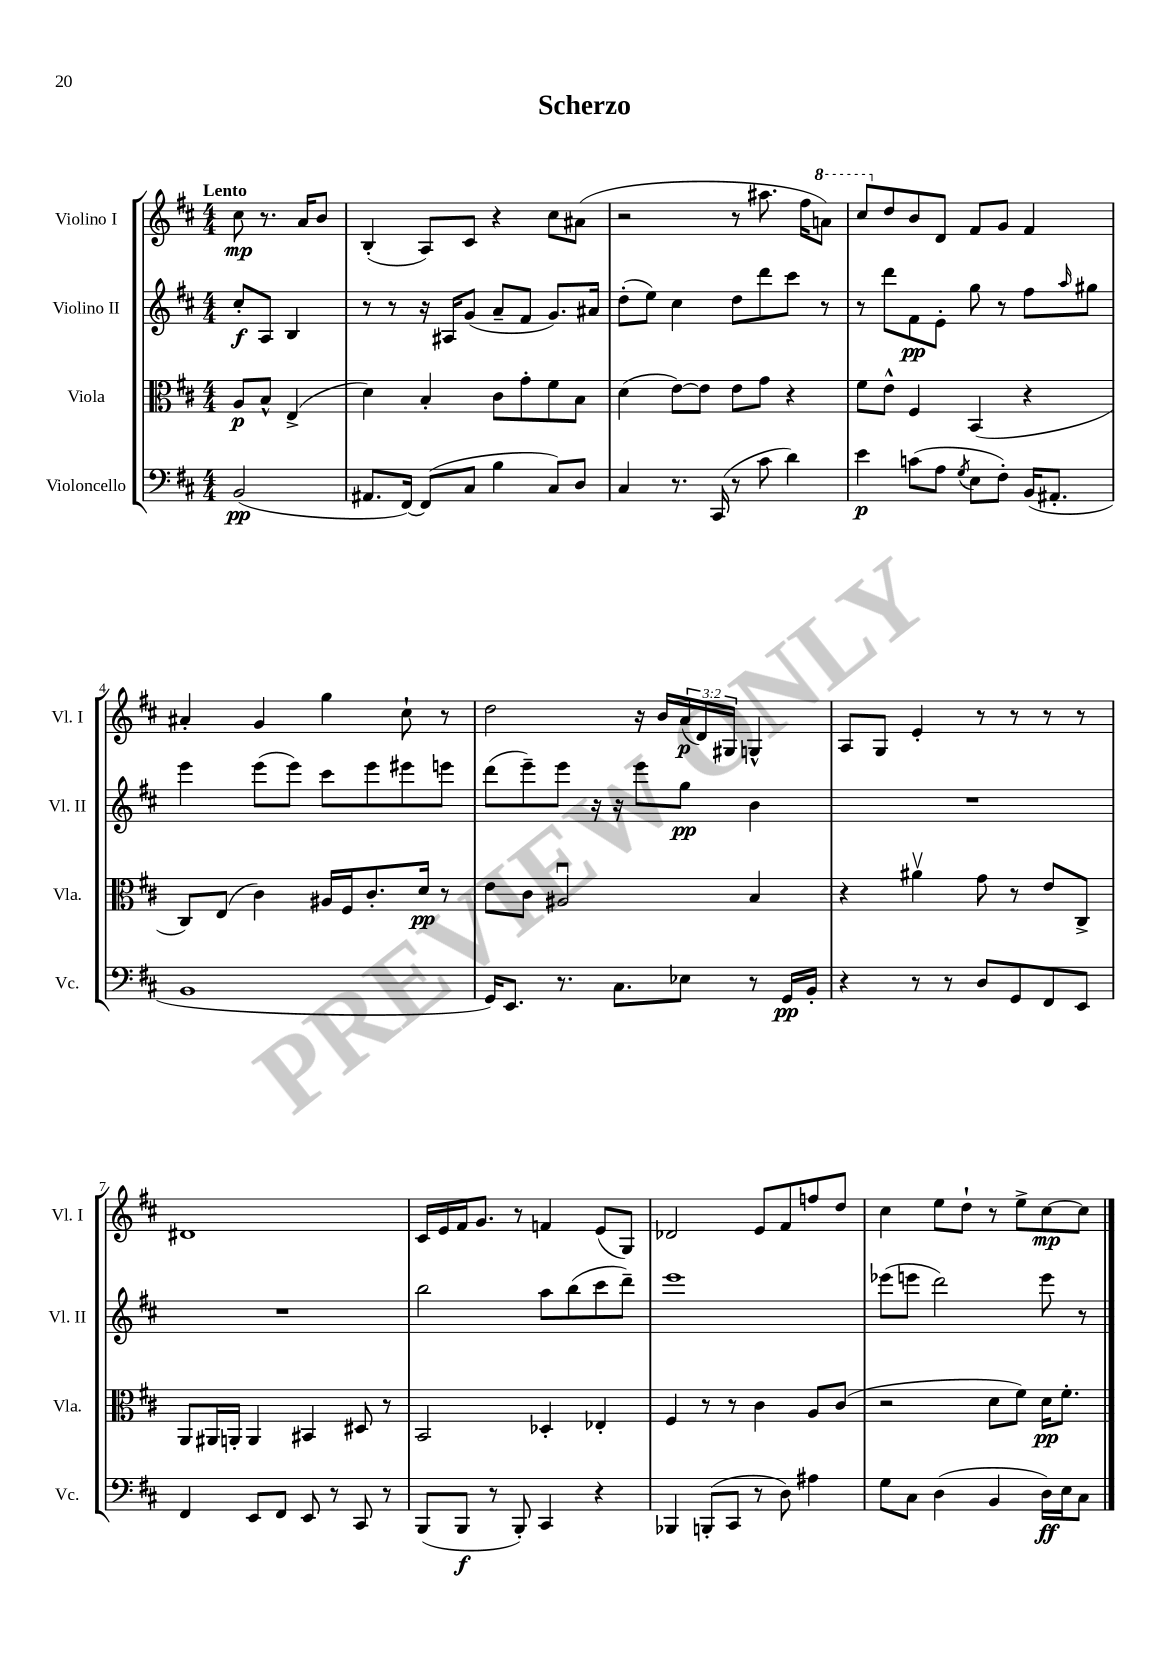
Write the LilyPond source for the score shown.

\header { title = "Scherzo" }
<<
\new StaffGroup <<
\new Staff = "s0" \with { instrumentName = "Violino I" shortInstrumentName = "Vl. I" } {
    \clef treble \key d \major \numericTimeSignature \time 4/4 \override Staff.TupletNumber.text = #tuplet-number::calc-fraction-text \partial 2 \tempo "Lento"
    cis''8\mp r8. a'16 b'8 |
    b4-.( a8) cis'8 r4 cis''8 ais'8( |
    r2 r8 ais''8. fis''16 \ottava #1 a''8) |
    cis'''8 \ottava #0 d''8 b'8 d'8 fis'8 g'8 fis'4 |
    ais'4-. g'4 g''4 cis''8-! r8 |
    d''2 r16 b'16 \tuplet 3/2 { a'16\p( d'16) gis16 } g4-^ |
    a8 g8 e'4-. r8 r8 r8 r8 |
    dis'1 |
    cis'16 e'16 fis'16 g'8. r8 f'4 e'8( g8) |
    des'2 e'8 fis'8 f''8 d''8 |
    cis''4 e''8 d''8-! r8 e''8-> cis''8~\mp cis''8 \bar "|." |
}
\new Staff = "s1" \with { instrumentName = "Violino II" shortInstrumentName = "Vl. II" } {
    \clef treble \key d \major \numericTimeSignature \time 4/4 \partial 2
    cis''8-.\f a8 b4 |
    r8 r8 r16 ais16 g'8( a'8-- fis'8 g'8.) ais'16 |
    d''8-.( e''8) cis''4 d''8 d'''8 cis'''8 r8 |
    r8 d'''8 fis'8\pp e'8-. g''8 r8 fis''8 \grace { a''16 } gis''8 |
    e'''4 e'''8( e'''8) cis'''8 e'''8 eis'''8 e'''8 |
    d'''8( e'''8--) e'''8 r16 r16 e'''8 g''8\pp b'4 |
    R1 |
    R1 |
    b''2 a''8 b''8( cis'''8 d'''8--) |
    e'''1 |
    ees'''8( e'''8 d'''2) e'''8 r8 \bar "|." |
}
\new Staff = "s2" \with { instrumentName = "Viola" shortInstrumentName = "Vla." } {
    \clef alto \key d \major \numericTimeSignature \time 4/4 \partial 2
    a8\p b8-^ e4->( |
    d'4) b4-. cis'8 g'8-. fis'8 b8 |
    d'4( e'8~) e'8 e'8 g'8 r4 |
    fis'8 e'8-^ fis4 b,4( r4 |
    cis8) e8( cis'4) ais16 fis16 cis'8.-. d'16\pp r8 |
    e'8 cis'8 ais2\downbow b4 |
    r4 ais'4\upbow g'8 r8 e'8 cis8-> |
    a,8 ais,16 a,16-. a,4 bis,4 dis8 r8 |
    b,2 des4-. ees4-. |
    fis4 r8 r8 cis'4 a8 cis'8( |
    r2 d'8 fis'8) d'16\pp fis'8.-. \bar "|." |
}
\new Staff = "s3" \with { instrumentName = "Violoncello" shortInstrumentName = "Vc." } {
    \clef bass \key d \major \numericTimeSignature \time 4/4 \partial 2
    b,2\pp( |
    ais,8. fis,16~) fis,8( cis8 b4 cis8) d8 |
    cis4 r8. cis,16( r8 cis'8 d'4) |
    e'4\p c'8( a8 \acciaccatura { g8 } e8 fis8-.) b,16( ais,8.-. |
    b,1 |
    g,16) e,8. r8. cis8. ees8 r8 g,16\pp b,16-. |
    r4 r8 r8 d8 g,8 fis,8 e,8 |
    fis,4 e,8 fis,8 e,8 r8 cis,8 r8 |
    b,,8( b,,8\f r8 b,,8-.) cis,4 r4 |
    bes,,4 b,,8-.( cis,8 r8 d8) ais4 |
    g8 cis8 d4( b,4 d16\ff) e16 cis8 \bar "|." |
}
>>
>>
